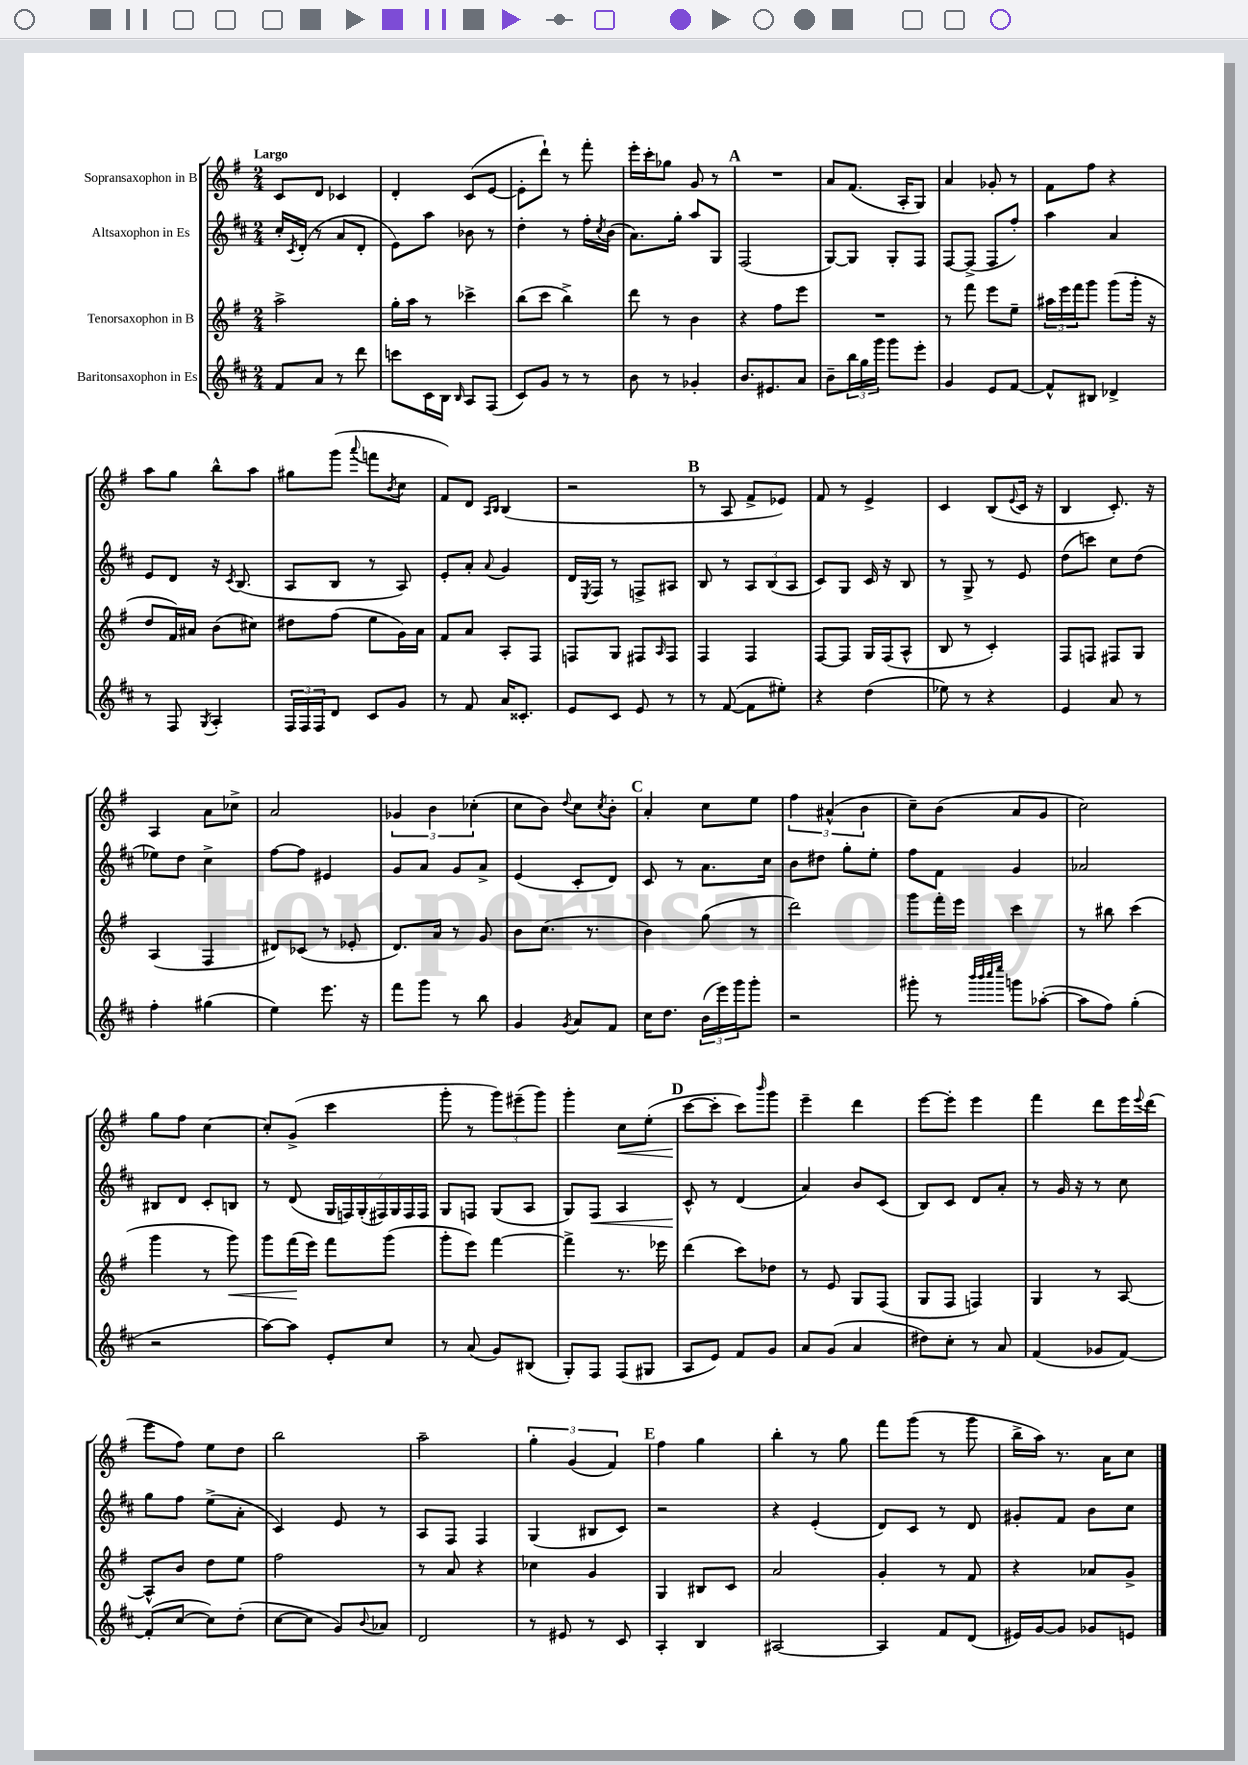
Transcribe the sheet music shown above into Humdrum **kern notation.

**kern	**kern	**kern	**kern
*staff4	*staff3	*staff2	*staff1
*clefG2	*clefG2	*clefG2	*clefG2
*k[f#c#]	*k[f#]	*k[f#c#]	*k[f#]
*M2/4	*M2/4	*M2/4	*M2/4
8f#	2aa^	16cc#'	8c
.	.	8qc#	.
.	.	(16d'	.
8a	.	8r	8d
8r	.	8a	4c-
8ddd	.	8d'	.
=	=	=	=
8ccc	16gg'	8e)	4d'
.	16aa	.	.
16c#	8r	8aa	.
16B	.	.	.
16qqB	.	.	.
8A	4ccc-^	8b-	(8c
(8F#	.	8r	[8e
=	=	=	=
8c#)	(8bb	4dd'	8e']
8g	8ccc	.	8ddd`)
8r	4bb^)	8r	8r
8r	.	16ff#'	8fff#'
.	.	8qcc#	.
.	.	(16b	.
=	=	=	=
8b	8ddd	8.a)	16eee'
.	.	.	16ccc'
8r	8r	.	8gg-
.	.	16gg'	.
4g-'	4b	8aa	8g
.	.	8G	8r
=	=	=	=
8.b	4r	(2F#	2r
8.e#	.	.	.
.	8ff#	.	.
8a	8eee	.	.
=	=	=	=
8b~	2r	[8G)	8a
24bb	.	8G]	(8.f#
24gg	.	.	.
24ggg	.	.	.
8ggg	.	8G'	.
.	.	.	16A'
8eee'	.	8F#	8G)
=	=	=	=
4g	8r	[8F#	4a
.	8fff#	(8F#^]	.
8e	8eee	8F#	8g-'
[8f#	8ee~	8ff#')	8r
=	=	=	=
8f#^^]	24aa#	4aa	8f#
.	24eee	.	.
.	24fff#	.	.
8B#	8ggg	.	8ff#
4d-^	(8ggg	4a	4r
.	16ggg'	.	.
.	16r	.	.
=	=	=	=
8r	8dd	8e	8aa
8F#	16f#)	8d	8gg
.	16a#	.	.
8qG	.	.	.
4A'	(8b	16r	8bb^^
.	.	8qc#	.
.	.	(8.B	.
.	8cc#)	.	8aa
=	=	=	=
24F#	8dd#	8A	8gg#
24F#	.	.	.
24F#	.	.	.
8d	(8ff#	8B	(8ggg
.	.	.	8qqaaa
8c#	8ee	8r	8fff
.	.	.	8qb
8g	16g)	8A)	8cc
.	16a	.	.
=	=	=	=
8r	8f#	8e'	8f#)
8f#	8a	8a'	8d
.	.	.	16qqA
.	.	8qqa	16qqB
16a	8A'	4g	(4B
8.c##'	.	.	.
.	8F#	.	.
=	=	=	=
8e	8F	16d	2r
.	.	8qE	.
.	.	16F#	.
8c#	8G	8r	.
8e	8F#	8F^	.
.	16qqA	.	.
8r	8F#	8A#	.
=	=	=	=
8r	4F#	8B	8r
([8f#	.	8r	8A
8f#]	4F#	12A	8f#^
.	.	(12B	.
8ee#')	.	.	8e-)
.	.	12A	.
=	=	=	=
4r	[8F#	8c#)	8f#
.	8F#]	8G	8r
(4dd	16G	16c#	4e^
.	(16F#	16r	.
.	8A^^	8B	.
=	=	=	=
8ee-)	8B	8r	4c
8r	8r	8G^	.
4r	4c')	8r	(8B
.	.	.	8qqe
.	.	8e	16c
.	.	.	16r
=	=	=	=
4e	8F#	(8dd	4B
.	8F	8ccc)	.
8a	8F#	8cc#	8.c')
8r	8G	(8dd	.
.	.	.	16r
=	=	=	=
4ff#'	(4A	8ee-)	4A
.	.	8dd	.
(4gg#	4F#	4cc#^	8a
.	.	.	8cc-^
=	=	=	=
4ee)	8d#)	[8ff#	2a
.	(8c-	8ff#]	.
8.eee	8r	4e#	.
.	8e-'	.	.
16r	.	.	.
=	=	=	=
8fff#	8.d)	8g	6g-
8ggg	.	8a	.
.	.	.	6b
.	16a	.	.
8r	8r	8g	.
.	.	.	(6cc-'
8bb	8g	8a^	.
=	=	=	=
4g	8b	(4e	8cc
.	(8.cc	.	8b)
8qg	.	.	8qqdd
8a	.	8c#'	8cc
.	8.r	.	.
.	.	.	8qcc
8f#	.	8d)	8b'
=	=	=	=
16cc#	4b)	8c#	4a'
8.dd	.	.	.
.	.	8r	.
(24b	(8gg	8.a	8cc
24eee)	.	.	.
24ggg	.	.	.
8ggg'	8r	.	8ee
.	.	16cc#	.
=	=	=	=
2r	2ddd)	8b	6ff#
.	.	8dd#	.
.	.	.	(6a#^^
.	.	8gg'	.
.	.	.	6b
.	.	8ee'	.
=	=	=	=
8ggg#'	8ggg	8ff#	8cc~)
8r	16fff#'	8f#	(8b
.	16eee	.	.
32qqbbb	.	.	.
32qqbbb	.	.	.
32qqcccc#	.	.	.
32qqeeee	.	.	.
8ggg	4ccc	4g	8a
([8aa-'	.	.	8g
=	=	=	=
8aa-]	8r	2a-	2cc)
8ff#)	8bb#	.	.
(4gg'	(4ccc	.	.
=	=	=	=
2r	4ggg	8B#	8gg
.	.	8d	8ff#
.	8r	8c#'	[4cc
.	8ggg)	8B	.
=	=	=	=
[8aa)	8ggg	8r	8cc']
8aa]	(16fff#	(8d	(8g^
.	16eee)	.	.
8e'	8fff#	28G	4ccc
.	.	28F)	.
.	.	(28G'	.
.	.	28F#)	.
8cc#	(8ggg	.	.
.	.	28G	.
.	.	28F#	.
.	.	28F#	.
=	=	=	=
8r	8ggg'	8G	8ggg'
(8a	8eee)	8F	8r
8g)	[4fff#	(8G	12ggg)
.	.	.	(12eee#~
(8B#	.	8A	.
.	.	.	12ggg)
=	=	=	=
8G')	4fff#^]	8G)	4ggg'
8F#	.	8F#	.
(8F#	8.r	4A	8cc
8G#	.	.	(8ee'
.	16eee-	.	.
=	=	=	=
8A	(4ddd	8c#^^	[8ccc
8e)	.	8r	8ccc']
8f#	8ccc)	(4d	8ccc)
.	.	.	16qqbbb
8g	8dd-	.	8ggg
=	=	=	=
8a	8r	4a)	4eee~
(8g	8e	.	.
4a	8G	8b	4ddd
.	(8F#	(8c#	.
=	=	=	=
8dd#)	8G	8B)	[8eee
8cc#'	8F#	8c#	8eee']
8r	4F)	8d	4eee
8a	.	8a'	.
=	=	=	=
(4f#	4G	8r	4fff#
.	.	16g	.
.	.	16r	.
8g-	8r	8r	8ddd
[8f#)	[8A	8cc#	16eee
.	.	.	8qqeee
.	.	.	(16ddd
=	=	=	=
(8f#']	8A^^]	8gg	8eee
[8cc#	8b	8ff#	8ff#)
8cc#])	8dd	(8ee^	8ee
(8dd'	8ee	8a'	8dd
=	=	=	=
[8cc#	2ff#	4c#)	2bb
8cc#]	.	.	.
8g)	.	8e	.
8qqb	.	.	.
8a-	.	8r	.
=	=	=	=
2d	8r	8A	2aa~
.	8a	8F#	.
.	4r	4F#	.
=	=	=	=
8r	4cc-	(4G	6gg'
8e#	.	.	.
.	.	.	(6g
8r	4g	8B#	.
.	.	.	6f#)
8c#	.	8c#)	.
=	=	=	=
4A'	4G	2r	4ff#
4B	8B#	.	4gg
.	8c	.	.
=	=	=	=
[2A#	2a	4r	4bb'
.	.	(4e'	8r
.	.	.	8gg
=	=	=	=
4A#]	4g'	8d)	8fff#
.	.	8c#	(8ggg
8f#	8r	8r	8r
(8d	8f#	8d	8ggg
=	=	=	=
16e#)	4r	8g#'	16bb^
[16g	.	.	16aa)
8g]	.	8f#	8.r
8g-	8a-	8b	.
.	.	.	16a
8e	8g^	8cc#	8cc
==	==	==	==
*-	*-	*-	*-
